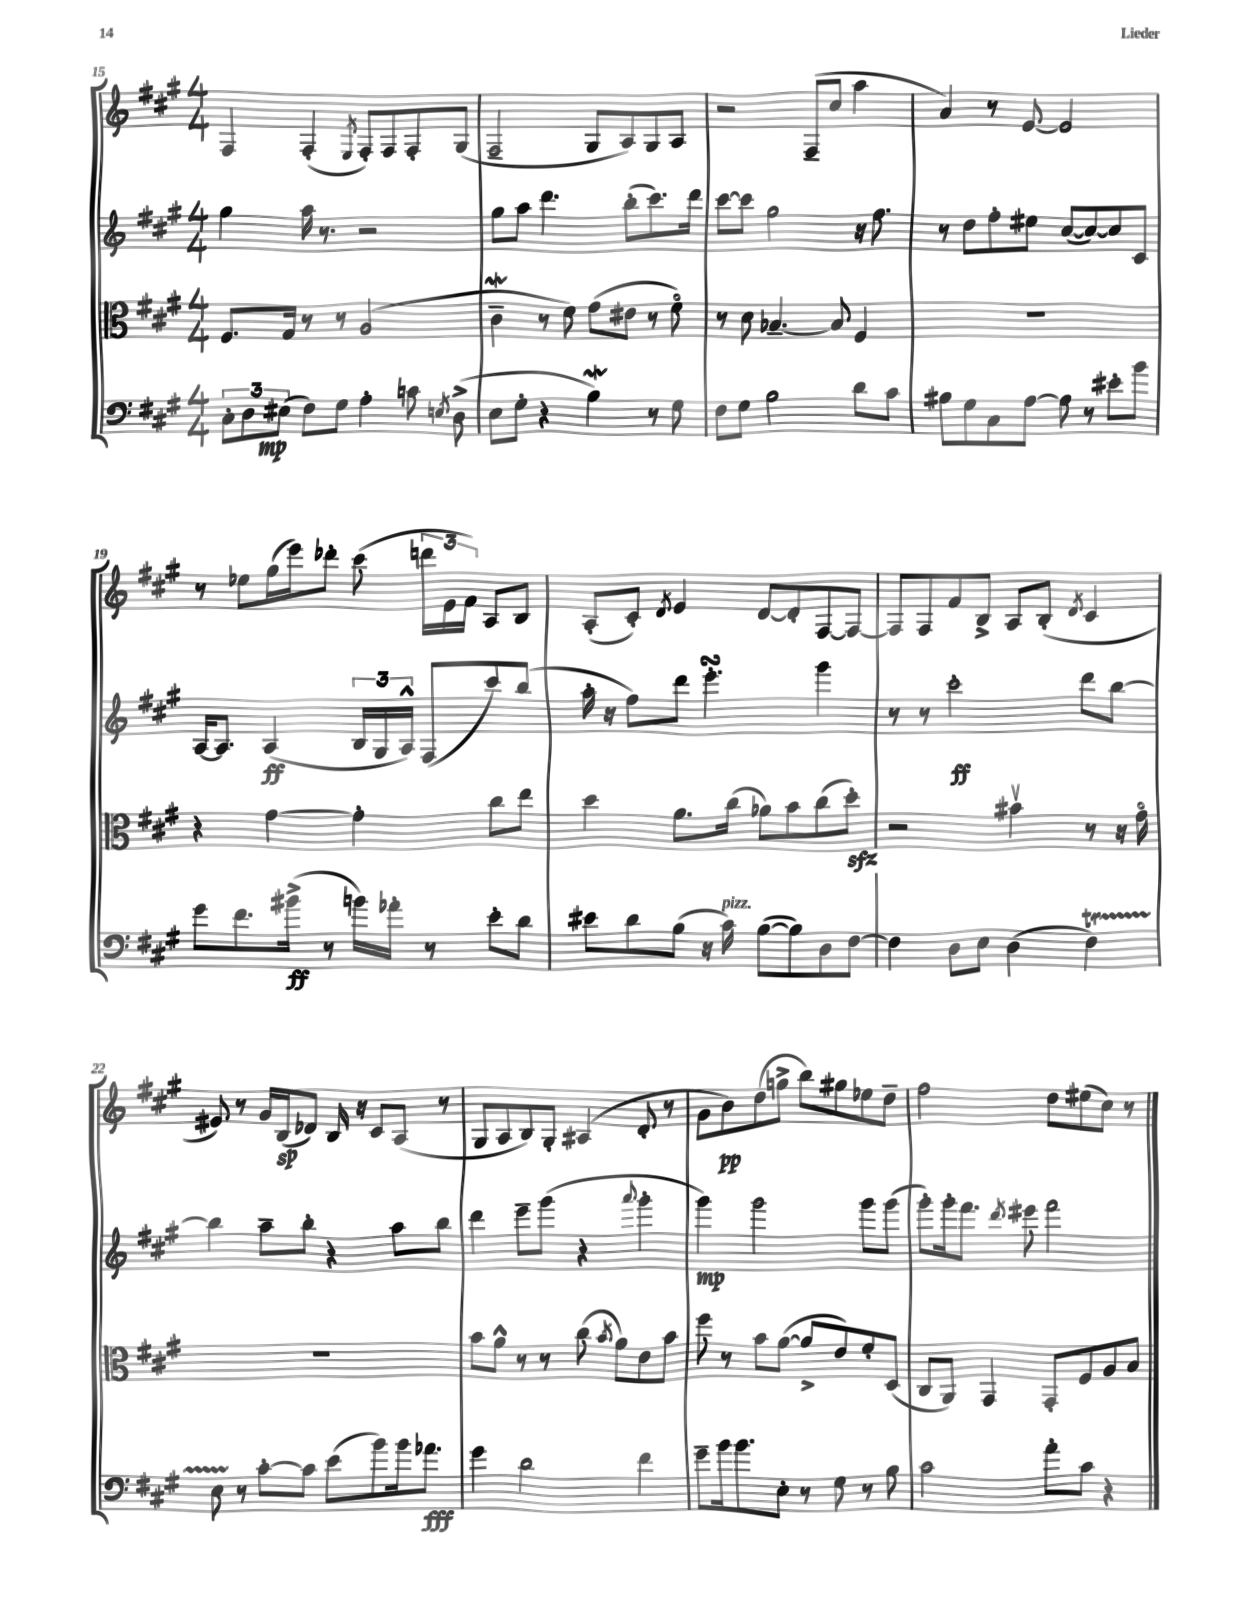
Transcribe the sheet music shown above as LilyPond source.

<<
\new StaffGroup <<
\new Staff = "s0" {
    \clef treble \key a \major \numericTimeSignature \time 4/4
    \autoBeamOff fis4 fis4-.( \acciaccatura { e8 } fis8[-.) fis8 fis8-. gis8]( |
    fis2-- gis8[ a8) gis8 a8] |
    r2 fis8[--( cis''8] a''4 |
    a'4) r8 e'8~ e'2 |
    r8 ees''8[ gis''16( e'''16) des'''8]-. cis'''8( \tuplet 3/2 { d'''16[ e'16 fis'16]) } a8[ b8] |
    a8[-.( cis'8]-.) \acciaccatura { d'8 } e'4 d'8[~ d'8-. fis8~ fis8]~ |
    fis8[ fis8 fis'8 b8]-> a8[ b8]-.( \acciaccatura { d'8 } cis'4 |
    eis'8) r8 gis'16[ b16\sp( des'8]) b16 r16 cis'8[ a8]( r8 |
    gis8[ a8 b8) gis8]-. ais4( d'8-. r8 |
    gis'8[ b'8\pp) d''8( g''8]-> b''8[) gis''8 ees''8 d''8]-- |
    fis''2 d''8[ eis''8( cis''8]) r8 \bar "|." |
}
\new Staff = "s1" {
    \clef treble \key a \major \numericTimeSignature \time 4/4
    \autoBeamOff gis''4 a''16 r8. r2 |
    gis''8[ a''8] d'''4. b''8[-.( cis'''8.) d'''16] |
    cis'''8[~ cis'''8] gis''2 r16 fis''8. |
    r8 d''8[ fis''8-. eis''8] cis''8[~( cis''8~) cis''8 cis'8] |
    a16[~ a8.] a4\ff( \tuplet 3/2 { b16[ gis16 a16]-^) } fis8[( cis'''8) b''8]( |
    a''16-. r16 fis''8[) d'''8] e'''4.-.\turn gis'''4 |
    r8 r8 cis'''2-.\ff d'''8[ b''8]~ |
    b''4 a''8[-- b''8]-. r4 a''8[ b''8] |
    d'''4 e'''8[-- gis'''8]( r4 \appoggiatura { a'''8 } gis'''4-. |
    gis'''4\mp) gis'''2 gis'''8[ gis'''8]( |
    gis'''8[-.) gis'''16-. fis'''8.] \acciaccatura { d'''8 } eis'''8 fis'''2 \bar "|." |
}
\new Staff = "s2" {
    \clef alto \key a \major \numericTimeSignature \time 4/4
    \autoBeamOff fis8.[ gis16] r8 r8 a2( |
    cis'4--\mordent r8 fis'8) gis'8[( eis'8] r8 fis'8\flageolet) |
    r8 d'8 bes4.~-- bes8 fis4 |
    R1 |
    r4 gis'4~ gis'4-. cis''8[ e''8] |
    d''4 a'8.[ cis''16]( aes'8[) b'8 cis''8( d''8]-.\sfz) |
    r2 bis'4\upbow r8 r16 gis'16\flageolet |
    R1 |
    b'8[ a'8]-^ r8 r8 cis''8( \acciaccatura { b'8 } a'8[) e'8 b'8] |
    fis''8 r8 b'8[ a'8]~( a'8[-> e'8) fis'8-. d8]( |
    cis8[ a,8]) gis,4 gis,8[-. fis8 a8 b8] \bar "|." |
}
\new Staff = "s3" {
    \clef bass \key a \major \numericTimeSignature \time 4/4
    \autoBeamOff \tuplet 3/2 { cis8[-. d8 eis8]\mp( } fis8[) gis8] a4-. c'8 \acciaccatura { e8 } d8->( |
    e8[ gis8]-. r4 b4\mordent) r8 gis8 |
    fis8[ gis8] b2 d'8[ cis'8] |
    bis8[ gis8 cis8 a8]~ a8 r8 eis'8[-. b'8] |
    gis'8[ fis'8. bis'16]->\ff( r8 b'16[) aes'16]-. r8 e'8[-. d'8] |
    eis'8[ d'8 b8]( r16 cis'16^\markup { \italic "pizz." }) b8[~( b8) d8 fis8]~ |
    fis4 d8[ e8] d4( fis4\startTrillSpan) |
    e8 r8\stopTrillSpan cis'8[~-. cis'8] e'8[( b'8) b'16 aes'8.]\fff |
    gis'4 d'2 fis'4 |
    gis'8[-- b'16 b'8. e8]-. r8 gis8 r8 b8 |
    cis'2 a'8[-. cis'8] r4 \bar "|." |
}
>>
>>
\layout { \context { \Score currentBarNumber = #15 } }
